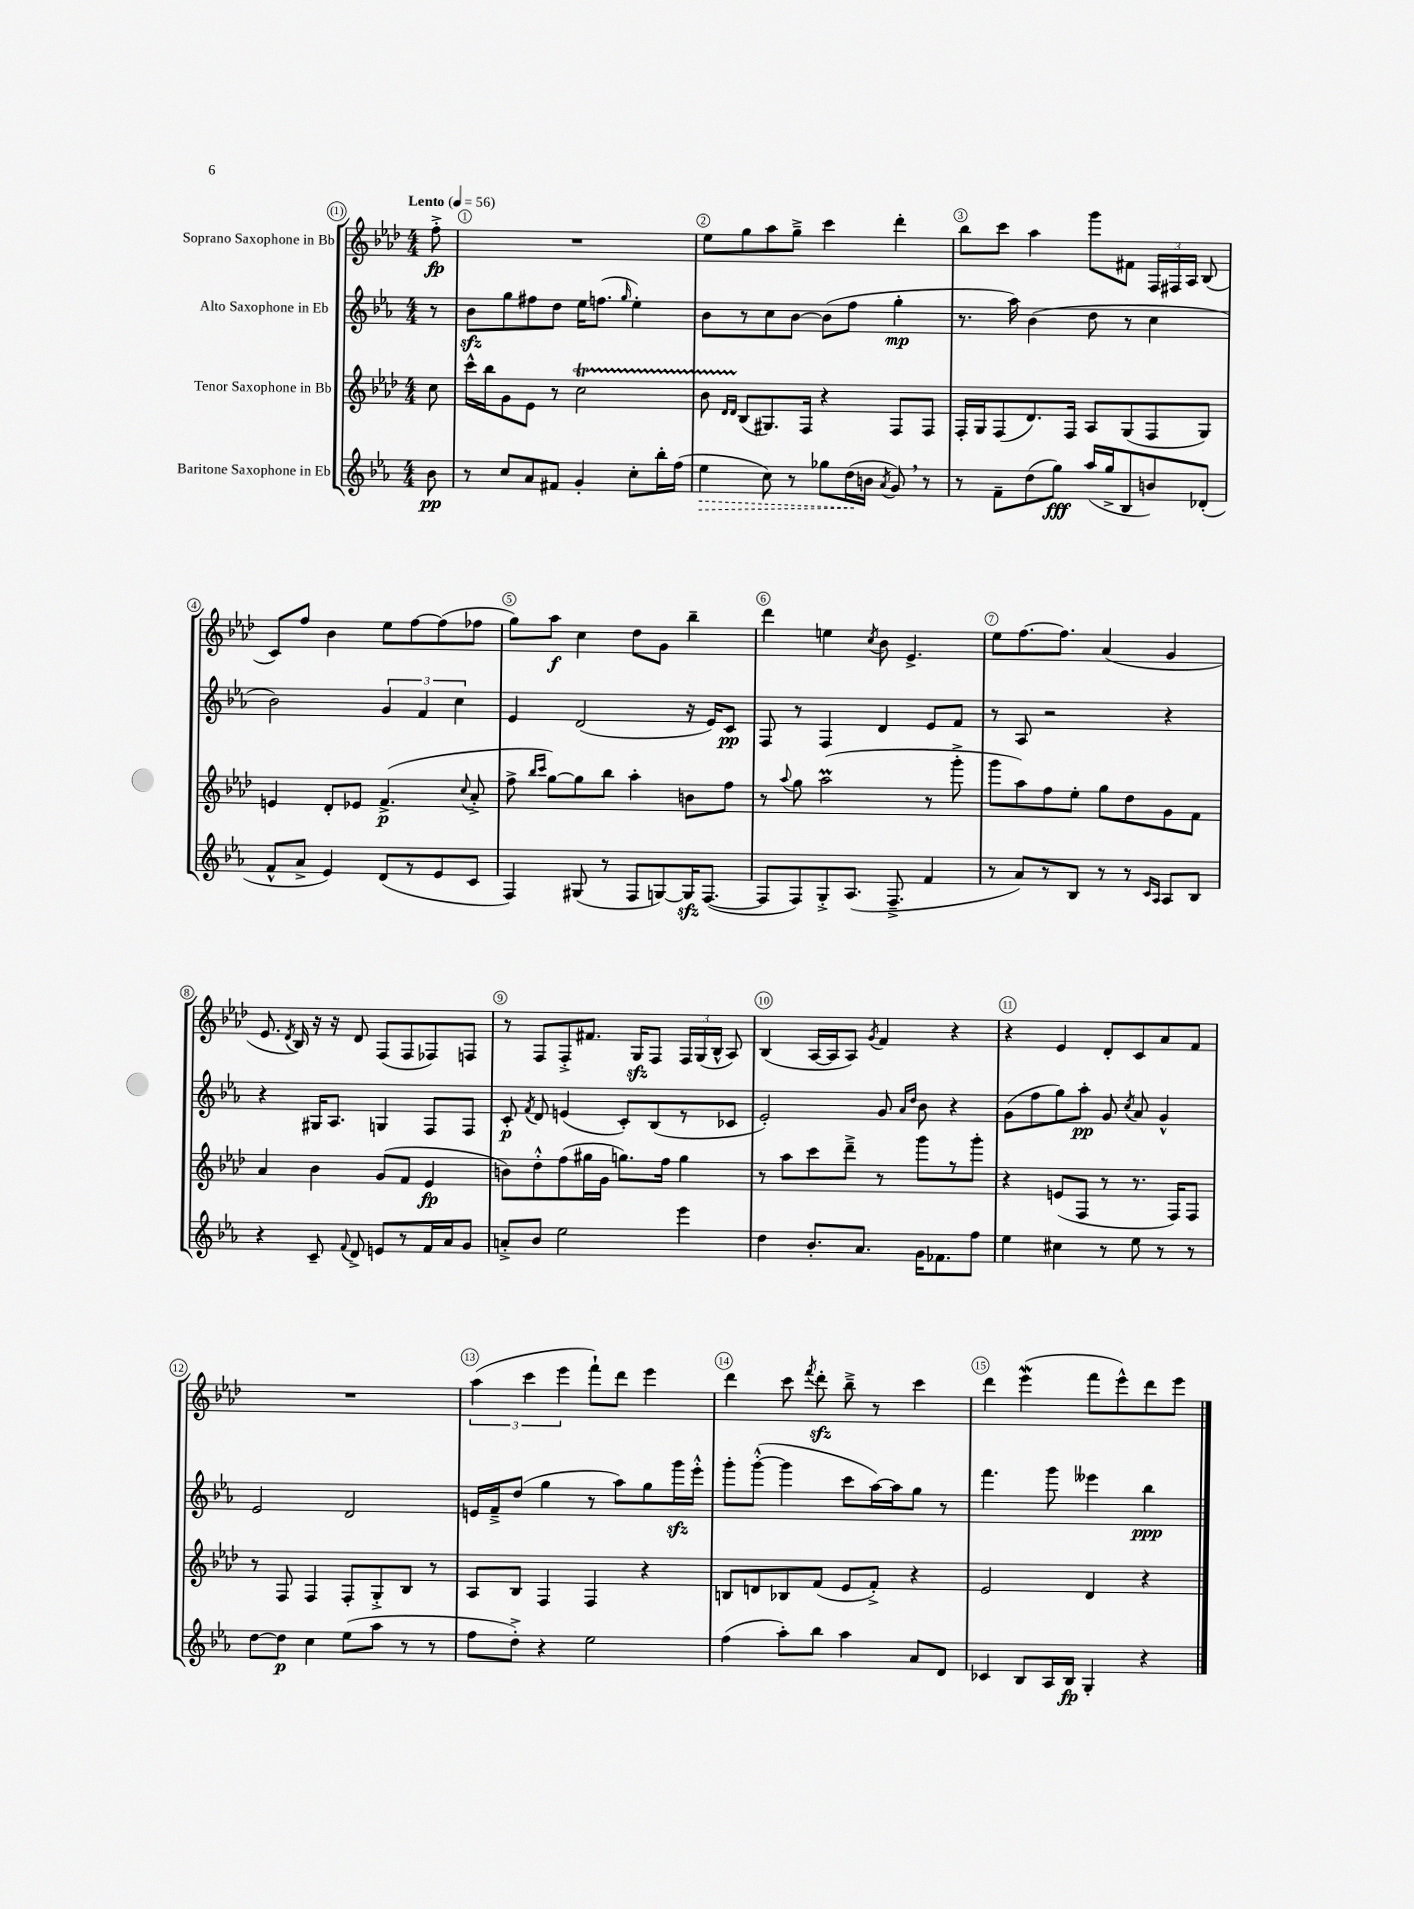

**kern	**kern	**kern	**kern
*staff4	*staff3	*staff2	*staff1
*clefG2	*clefG2	*clefG2	*clefG2
*k[b-e-a-]	*k[b-e-a-d-]	*k[b-e-a-]	*k[b-e-a-d-]
*M4/4	*M4/4	*M4/4	*M4/4
*MM56	*MM56	*MM56	*MM56
8b-	8cc	8r	8ff'^
=	=	=	=
8r	16ccc^^	8b-	1r
.	16bb-	.	.
8cc	8g	8gg	.
8a-	8e-	8ff#	.
8f#	8r	8dd	.
4g'	2cc	16ee-	.
.	.	(8.ff	.
.	.	16qqgg	.
8cc'	.	4ee-')	.
16bb-'	.	.	.
(16ff	.	.	.
=	=	=	=
4ee-	8b-	8b-	8ee-
.	16qqd-	.	.
.	16qqd-	.	.
.	(8B-	8r	8gg
8cc)	8.G#)	8cc	8aa-
8r	.	[8b-	8gg~^
.	16F	.	.
8gg-	4r	(8b-]	4ccc
(16dd	.	8ff	.
16b	.	.	.
8qa-	.	.	.
8g)	8F	4gg'	4ddd-'
8r	8F	.	.
=	=	=	=
8r	16F'	8.r	8bb-
.	16G	.	.
8f~	(8F	.	8ccc
.	.	16aa-)	.
(8dd	8.d-)	(4b-	4aa-
8gg)	.	.	.
.	16F	.	.
(16aa-	8A-	8dd	8ggg
16gg^	.	.	.
8B-	(8G	8r	8f#
8b)	8F	4cc	24F
.	.	.	24F#
.	.	.	24A-
(8d-'	8G)	.	(8B-
=	=	=	=
8f^^	4e	2b-)	8c)
8a-^	.	.	8ff
4e-)	8d-'	.	4b-
.	8e-	.	.
(8d	(4.f^	6g	8ee-
8r	.	.	[8ff
.	.	6f	.
8e-	.	.	(8ff]
.	.	6cc	.
.	8qqcc	.	.
8c	8a-'^	.	8ff-
=	=	=	=
4F)	8ff^	4e-	8gg)
.	16qqbb-	.	.
.	16qqccc	.	.
.	[8gg)	.	8aa-
(8G#	8gg]	(2d	4cc
8r	8bb-	.	.
8F	4aa-'	.	8dd-
[8G)	.	.	8g
16G]	8b	16r	4bb-~
([8.F	.	16e-)	.
.	8ff	8c	.
=	=	=	=
8F]	8r	8F	4ddd-
.	8qqaa-	.	.
8F)	8gg	8r	.
8G'^	(2aa-	4F	4ee
(8.A-	.	.	.
.	.	.	8qcc
.	.	4d	8b-
8.F~^	.	.	.
.	.	.	4.e-^
4f	8r	8e-	.
.	8ggg'^	8f	.
=	=	=	=
8r	8ggg	8r	8ee-
8a-)	8aa-)	8A-	[8.ff
8r	8ff	2r	.
.	.	.	8.ff]
8B-	8ee-'	.	.
8r	8gg	.	(4a-
8r	8dd-	.	.
16qqc	.	.	.
16qqA-	.	.	.
8A-	8g	4r	4g
8B-	8f	.	.
=	=	=	=
4r	4a-	4r	8.e-
.	.	.	8qd-
.	.	.	16B-)
8c~	4b-	16G#	16r
.	.	8.A-	16r
8qqf	.	.	.
8d^	.	.	8d-
8e	(8g	4G	(8F
8r	8f	.	8F
16f	4e-	8F	8F-)
16a-	.	.	.
8g	.	8F	8F
=	=	=	=
8a'^	8b)	8c'	8r
.	.	8qf	.
8b-	8dd-'^^	8d	8F
2ee-	(8ff	(4e	8F'^
.	16gg#	.	8.f#
.	16g	.	.
.	8.gg)	8c')	.
.	.	.	16G
.	.	(8B-	8F
.	16ff	.	.
4eee-	4gg	8r	24F
.	.	.	(24G
.	.	.	24B-^^
.	.	8c-	8A-)
=	=	=	=
4dd	8r	2e-')	(4B-
.	8aa-	.	.
8.b-'	8ccc	.	[16A-
.	.	.	16A-]
.	8ddd-~^	.	8A-)
8.a-	.	.	.
.	.	.	8qg
.	8r	8g	4f
.	.	16qqa-	.
.	.	16qqdd	.
16g	8ggg	8b-	.
8.f-	.	.	.
.	8r	4r	4r
8ff	8ggg'	.	.
=	=	=	=
4ee-	4r	(8g	4r
.	.	8ff	.
4cc#	(8e	8gg)	4e-
.	8F	8aa-'	.
8r	8r	8g	8d-'
.	.	8qcc	.
8ee-	8.r	8a-	8c
8r	.	4g^^	8a-
.	16F)	.	.
8r	8F	.	8f
=	=	=	=
[8dd	8r	2e-	1r
8dd]	8F	.	.
4cc	4F	.	.
(8ee-	8F'	2d	.
8aa-	8G'^	.	.
8r	8B-	.	.
8r	8r	.	.
=	=	=	=
8ff	8A-	16e	(6aa-
.	.	16f~^	.
8dd'^)	8B-	(8dd	.
.	.	.	6ccc
4r	4F	4gg	.
.	.	.	6eee-
2ee-	4F	8r	8fff`)
.	.	8aa-)	8ddd-
.	4r	8gg	4eee-
.	.	16ggg	.
.	.	16eee-'^^	.
=	=	=	=
(4ff	8B	8ggg'	4ddd-
.	8d	([8ggg'^^	.
8aa-')	8B-	4ggg]	8ccc
.	.	.	8qfff
8bb-	(8f	.	8ddd-'
4aa-	8e-	8ccc	8bb-~^
.	8f'^)	[16aa-)	8r
.	.	16aa-]	.
8a-	4r	8gg	4ccc
8d	.	8r	.
=	=	=	=
4c-	2e-	4.fff	4ddd-
8B-	.	.	(4eee-
16A-	.	8ggg	.
16B-	.	.	.
4G'	4d-	4eee--	8fff
.	.	.	8eee-^^)
4r	4r	4bb-	8ddd-
.	.	.	8eee-
==	==	==	==
*-	*-	*-	*-
